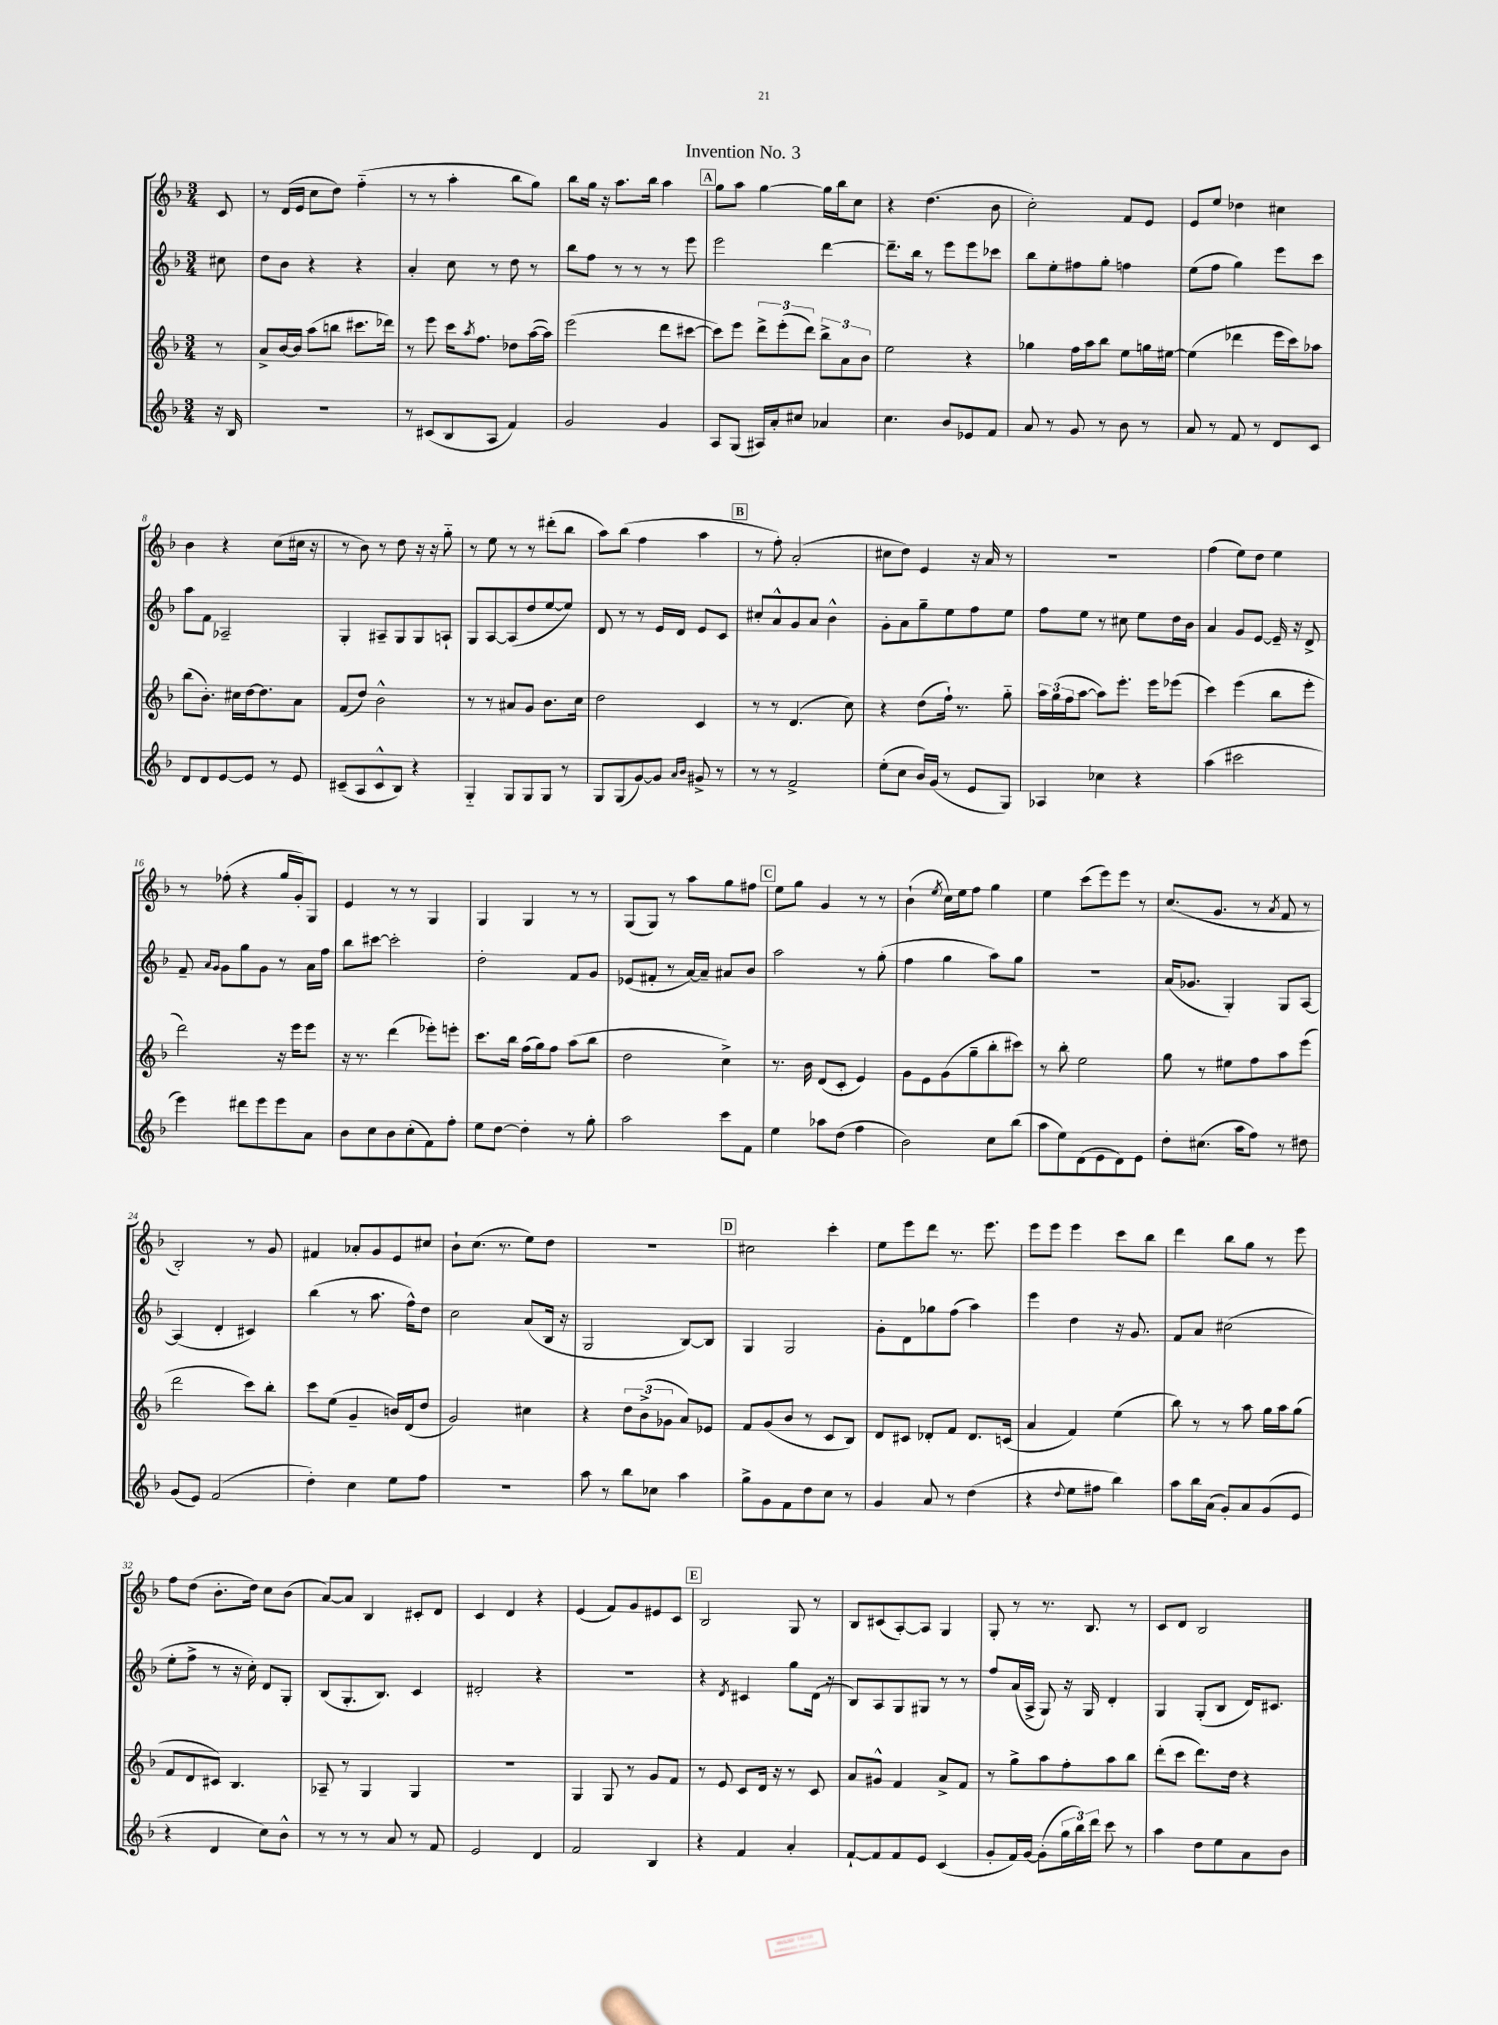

**kern	**kern	**kern	**kern
*part4	*part3	*part2	*part1
*staff4	*staff3	*staff2	*staff1
*clefG2	*clefG2	*clefG2	*clefG2
*k[b-]	*k[b-]	*k[b-]	*k[b-]
*M3/4	*M3/4	*M3/4	*M3/4
=	=	=	=
16r	8r	8cc#X\	8c/
16B-/	.	.	.
=1	=1	=1	=1
2.r	8a^/L	8dd\L	8r
.	[16b-/L	8b-\J	(16d/LL
.	16b-/JJ]	.	16e/JJ
.	(8aa\L	4r	8cc\L
.	8bbn\J	.	8dd\J)
.	8.ccc#X\L	4r	(4ff\
.	16ddd-X\Jk)	.	.
=2	=2	=2	=2
8r	8r	4a'/	8r
(8c#X/L	8eee\	.	8r
8B-/	16ccc\KL	8cc\	4aa'\
.	8qaa/	.	.
.	8.ff\J	.	.
8A/J	.	8r	.
4f/)	8dd-X\L	8dd\	8bb-\L
.	([16aa\L	8r	8gg\J)
.	16aa\JJ])	.	.
=3	=3	=3	=3
2g/	(2eee\	8bb-\L	8bb-\L
.	.	8ff\J	16gg\Jk
.	.	.	16r
.	.	8r	8.aa\L
.	.	8r	.
.	.	.	16bb-\Jk
4g/	8ddd\L	8r	4aa\
.	[8ccc#X\J	8eee\	.
!!LO:REH:place=s1:t=A
=4	=4	=4	=4
8A/L	8ccc#\L])	2eee\	8gg\L
(8G/J	8eee\J	.	8aa\J
16A#X/LL)	12ddd^\L	.	[4gg\
16a'/J	.	.	.
.	(12eee'\	.	.
8cc#X/J	.	.	.
.	12ddd\J)	.	.
4a-X/	12bb-^\L	[4ddd\	16gg\LL]
.	.	.	16bb-\J
.	12a\	.	.
.	.	.	8cc\J
.	12b-\J	.	.
=5	=5	=5	=5
4.cc\	2ee\	8.ddd~\L]	4r
.	.	16bb-\Jk	.
.	.	8r	(4.dd\
8b-/L	.	8eee\L	.
8e-X/	4r	8eee\	.
8f/J	.	8ccc-X\J	8b-\
=6	=6	=6	=6
8a/	4gg-X\	8bb-\L	2cc'\)
8r	.	8ee'\	.
8g/	16ff\LL	8ff#X\	.
.	16aa\J	.	.
8r	8bb-\J	8gg'\J	.
8b-\	8ee\L	4ffn\	8f/L
8r	16ggn\L	.	8e/J
.	[16ee#X\JJ	.	.
=7	=7	=7	=7
8a/	(4ee#\]	(8ee\L	8e/L
8r	.	8ff\J	8ee/J
8f/	4ddd-X\	4gg\)	4dd-X\
8r	.	.	.
8d/L	16eee\LL	8eee\L	4cc#X\
.	16ccc\J)	.	.
8c/J	8aa-X\J	8ccc\J	.
!!LO:LB:g=z
=8	=8	=8	=8
8d/L	(8bb-\L	8aa\L	4b-\
8d/	8.b-'\J)	8f\J	.
[8e/	.	2A-X~/	4r
.	16cc#X\LL	.	.
8e/J]	[16dd\J	.	.
.	8.dd\]	.	.
8r	.	.	(8cc\L
8e/	8a\J	.	16cc#X\Jk
.	.	.	16r
=9	=9	=9	=9
(8c#X~/L	(8f/L	4G'/	8r
8A/	8dd/J)	.	8b-\)
8c#^^/	2b-^^\	8A#X~/L	8r
8B-/J)	.	8G/	8dd\
4r	.	8G/	16r
.	.	.	16r
.	.	8An`/J	8gg\
=10	=10	=10	=10
4G/	8r	8G/L	8r
.	8r	[8A/	8ee\
8G/L	8a#X/L	(8A/]	8r
8G/	8g/J	8dd/	8r
8G/J	8.b-\L	[8ee/	(8ddd#X'\L
8r	.	8ee/J])	8bb-\J
.	16cc\Jk	.	.
=11	=11	=11	=11
8G/L	2dd\	8d/	8aa\L)
(8G/	.	8r	(8bb-\J
[8g/)	.	8r	4ff\
8g/J]	.	16e/LL	.
.	.	16d/JJ	.
16qqa/LL	.	.	.
16qqb-/JJ	.	.	.
8g#X^/	4c/	8e/L	4aa\
8r	.	8c/J	.
!!LO:REH:place=s1:t=B
=12	=12	=12	=12
8r	8r	8cc#X'/L	8r
8r	8r	8a^^/	8ff'\)
2f^/	(4.d/	8g/	(2a'/
.	.	8a/J	.
.	.	4b-^^\	.
.	8cc\)	.	.
=13	=13	=13	=13
(8ee'\L	4r	8g'\L	8cc#X\L
8cc\J	.	8a\	8dd\J)
16b-/LL)	(8dd\L	8gg~\	4e/
(16g/JJ	.	.	.
8r	16ff`\Jk)	8ee\	.
.	8.r	.	.
8e/L	.	8ff\	16r
.	.	.	16a/
8G/J)	8gg\	8ee\J	8r
=14	=14	=14	=14
4A-X/	24aa\LL	8ff\L	2.r
.	(24gg\	.	.
.	24ff\J	.	.
.	[8aa\J	8ee\J	.
4cc-X\	8aa\L])	8r	.
.	8.eee'\J	8cc#X\	.
4r	.	8ee\L	.
.	16eee\KL	.	.
.	(8eee-X\J	16dd\L	.
.	.	16b-\JJ	.
=15	=15	=15	=15
(4aa\	4ccc\)	4a/	(4ff\
2ccc#X\	(4eee\	8g/L	8ee\L)
.	.	[8e/J	8dd\J
.	8bb-\L	16e~/]	4ee\
.	.	16r	.
.	8eee'\J	8d^/	.
!!LO:LB:g=z
=16	=16	=16	=16
4eee\)	2ddd\)	8f~/	8r
.	.	16qqa/LL	.
.	.	16qqg/JJ	.
.	.	8g\L	(8ff-X'\
8ddd#X\L	.	8gg\	4r
8eee\	.	8g\J	.
8eee\	16r	8r	16gg/LL
.	16eee\KL	.	16g'/J)
8a\J	8eee\J	16a\LL	8G/J
.	.	16ff\JJ	.
=17	=17	=17	=17
8b-\L	16r	8bb-\L	4e/
.	8.r	.	.
8cc\	.	[8ccc#X\J	.
8b-\	(4ddd\	2ccc#'\]	8r
(8cc'\	.	.	8r
8f\)	8eee-X'\L)	.	4G/
8ff'\J	8eeen'\J	.	.
=18	=18	=18	=18
8ee\L	8.ccc\L	2dd'\	4G/
[8dd\J	.	.	.
.	16bb-\Jk	.	.
4dd'\]	(16ff\LL	.	4G/
.	16gg\J)	.	.
.	8ff\J	.	.
8r	(8aa\L	8f/L	8r
8gg'\	8bb-\J	8g/J	8r
=19	=19	=19	=19
2aa\	2dd\	(8e-X/L	(8G/L
.	.	8f#X'/J	8G/J)
.	.	8r	8r
.	.	[16a/LL)	8aa\L
.	.	16a~/JJ]	.
8ccc\L	4cc^\)	8a#X/L	8gg\
8f\J	.	8b-/J	8ff#X\J
!!LO:REH:place=s1:t=C
=20	=20	=20	=20
4ee\	8.r	2aa\	8ee\L
.	.	.	8gg\J
.	16b-\	.	.
8aa-X\L	(8d/L	.	4g/
(8dd\J	8c'/J	.	.
4ff\	4e/)	8r	8r
.	.	(8gg'\	8r
=21	=21	=21	=21
2b-\)	8g\L	4ff\	(4b-`\
.	8e\	.	.
.	.	.	8qee/
.	(8g\	4gg\	16cc\LL)
.	.	.	16ee\J
.	8gg~\	.	8ff\J
8cc\L	8bb-'\	8aa\L)	4gg\
(8bb-\J	8ccc#X\J)	8gg\J	.
=22	=22	=22	=22
8aa\L	8r	2.r	4ee\
8ee\)	8bb-'\	.	.
(8d\	2ee\	.	(8ccc\L
8e\	.	.	8eee\)
8d\)	.	.	8eee\J
8e\J	.	.	8r
=23	=23	=23	=23
8dd'\L	8gg\	(16a/KL	(8.cc/L
.	.	8.g-X/J	.
(8.cc#X\J	8r	.	.
.	.	.	8.g/J
.	8ee#X\L	4G'/)	.
16aa\KL	.	.	.
8ff\J)	8ff\	.	8r
.	.	.	8qa/
8r	8aa\	8G/L	8f/
8dd#X\	(8eee\J	[8A/J	8r
!!LO:LB:g=z
=24	=24	=24	=24
(8g/L	2ddd\	(4A/]	2B-'/)
8e/J)	.	.	.
(2f/	.	4d'/	.
.	8ccc\L)	4c#X/)	8r
.	8bb-'\J	.	8g/
=25	=25	=25	=25
4dd'\)	8ccc\L	(4bb-\	4f#X/
.	(8ee\J	.	.
4cc\	4g~/	8r	8a-X'/L
.	.	8.aa\	8g/
8ee\L	16bn/LL)	.	8e/
.	(16d/J	16ff^^\KL)	.
8ff\J	8dd/J	8dd\J	8cc#X/J
=26	=26	=26	=26
2.r	2g/)	2cc\	8b-`\L
.	.	.	(8.cc\J
.	.	.	8.r
.	4cc#X\	(8a/L	8ee\L)
.	.	16B-/Jk	8dd\J
.	.	16r	.
=27	=27	=27	=27
8aa\	4r	2G/	2.r
8r	.	.	.
8bb-\L	12dd\L	.	.
.	(12b-^\	.	.
8cc-X\J	.	.	.
.	12g-X\J	.	.
4aa\	8a/L)	[8B-/L)	.
.	8e-X/J	8B-/J]	.
!!LO:REH:place=s1:t=D
=28	=28	=28	=28
8gg^\L	8f/L	4G/	2cc#X\
8g\	(8g/	.	.
8f\	8b-/J	2G/	.
8dd\	8r	.	.
8cc\J	8c/L	.	4ccc'\
8r	8B-/J)	.	.
=29	=29	=29	=29
4g/	8d/L	8g'\L	8ee\L
.	8c#X/J	8d\	8eee\
8a/	8d-X'/L	8gg-X\	8ddd\J
8r	8f/J	(8ff\J	8.r
(4dd\	8.d-/L	4aa\)	.
.	.	.	8.eee\
.	(16cn/Jk	.	.
=30	=30	=30	=30
4r	4a/	4eee\	8eee\L
.	.	.	8eee\J
8qqdd/	.	.	.
8ee\L	4f/)	4dd\	4eee\
8ff#X\J	.	.	.
4bb-\)	(4ee\	16r	8ccc\L
.	.	8.g/	.
.	.	.	8bb-\J
=31	=31	=31	=31
8aa\L	8bb-\)	8f/L	4ddd\
16bb-\L	8r	8a/J	.
(16a\JJ	.	.	.
8g'/L)	8r	(2cc#X\	8bb-\L
8a/	8aa\	.	8gg\J
(8g/	16gg\LL	.	8r
.	16aa\J	.	.
8e/J	(8gg\J	.	8eee\
!!LO:LB:g=z
=32	=32	=32	=32
4r	8f/L	8ee'\L	8ff\L
.	8d/	8ff^\J	(8dd\J
4d/	8c#X/J)	8r	8.b-'\L
.	4.B-/	16r	.
.	.	16cc'\)	16dd\Jk)
8cc\L)	.	8d/L	8cc\L
8b-^^\J	.	8G'/J	(8b-\J
=33	=33	=33	=33
8r	8A-X~/	(8B-/L	[8a/L)
8r	8r	8.G'/	8a/J]
8r	4G/	.	4B-/
.	.	8.B-/J)	.
8a/	.	.	.
8r	4G/	4c/	8c#X'/L
8f/	.	.	8d/J
=34	=34	=34	=34
2e/	2.r	2d#X'/	4c/
.	.	.	4d/
4d/	.	4r	4r
=35	=35	=35	=35
2f/	4G/	2.r	(4e/
.	8G/	.	8f/L)
.	8r	.	8g/
4B-/	8g/L	.	8e#X/
.	8f/J	.	8c/J
!!LO:REH:place=s1:t=E
=36	=36	=36	=36
4r	8r	4r	2B-/
.	8e/	.	.
.	.	8qd/	.
4f/	8c/L	4c#X/	.
.	16d/Jk	.	.
.	16r	.	.
4a'/	8r	8gg\L	8G/
.	8c/	(16d\Jk	8r
.	.	16r	.
=37	=37	=37	=37
[8f`/L	8a/L	8B-/L)	8B-/L
8f/]	8g#X^^/J	8A/	(8c#X/
8f/	4f/	8G/	[8A'/)
8e/J	.	8G#X/J	8A/J]
(4c/	8a^/L	8r	4G/
.	8f/J	8r	.
=38	=38	=38	=38
8g'/L	8r	8ff/L	8G'/
16f/L)	8gg^\L	(16a/L	8r
[16g/JJ	.	16A^/JJ	.
(8g'\L]	8aa\	8G/)	8.r
24gg\L	8ff'\	16r	.
24bb-\)	.	.	.
.	.	16G/	8.B-/
24ddd\JJ	.	.	.
8ccc\	8aa\	4d'/	.
8r	8bb-\J	.	8r
=39	=39	=39	=39
4aa\	(8ddd'\L	4G/	8c/L
.	8ccc\J	.	8d/J
8dd\L	8.ddd\L)	(8G'/L	2B-/
8ee\	.	8B-/J	.
.	16dd\Jk	.	.
8a\	4r	16d/KL)	.
.	.	8.c#X/J	.
8b-\J	.	.	.
==	==	==	==
*-	*-	*-	*-
